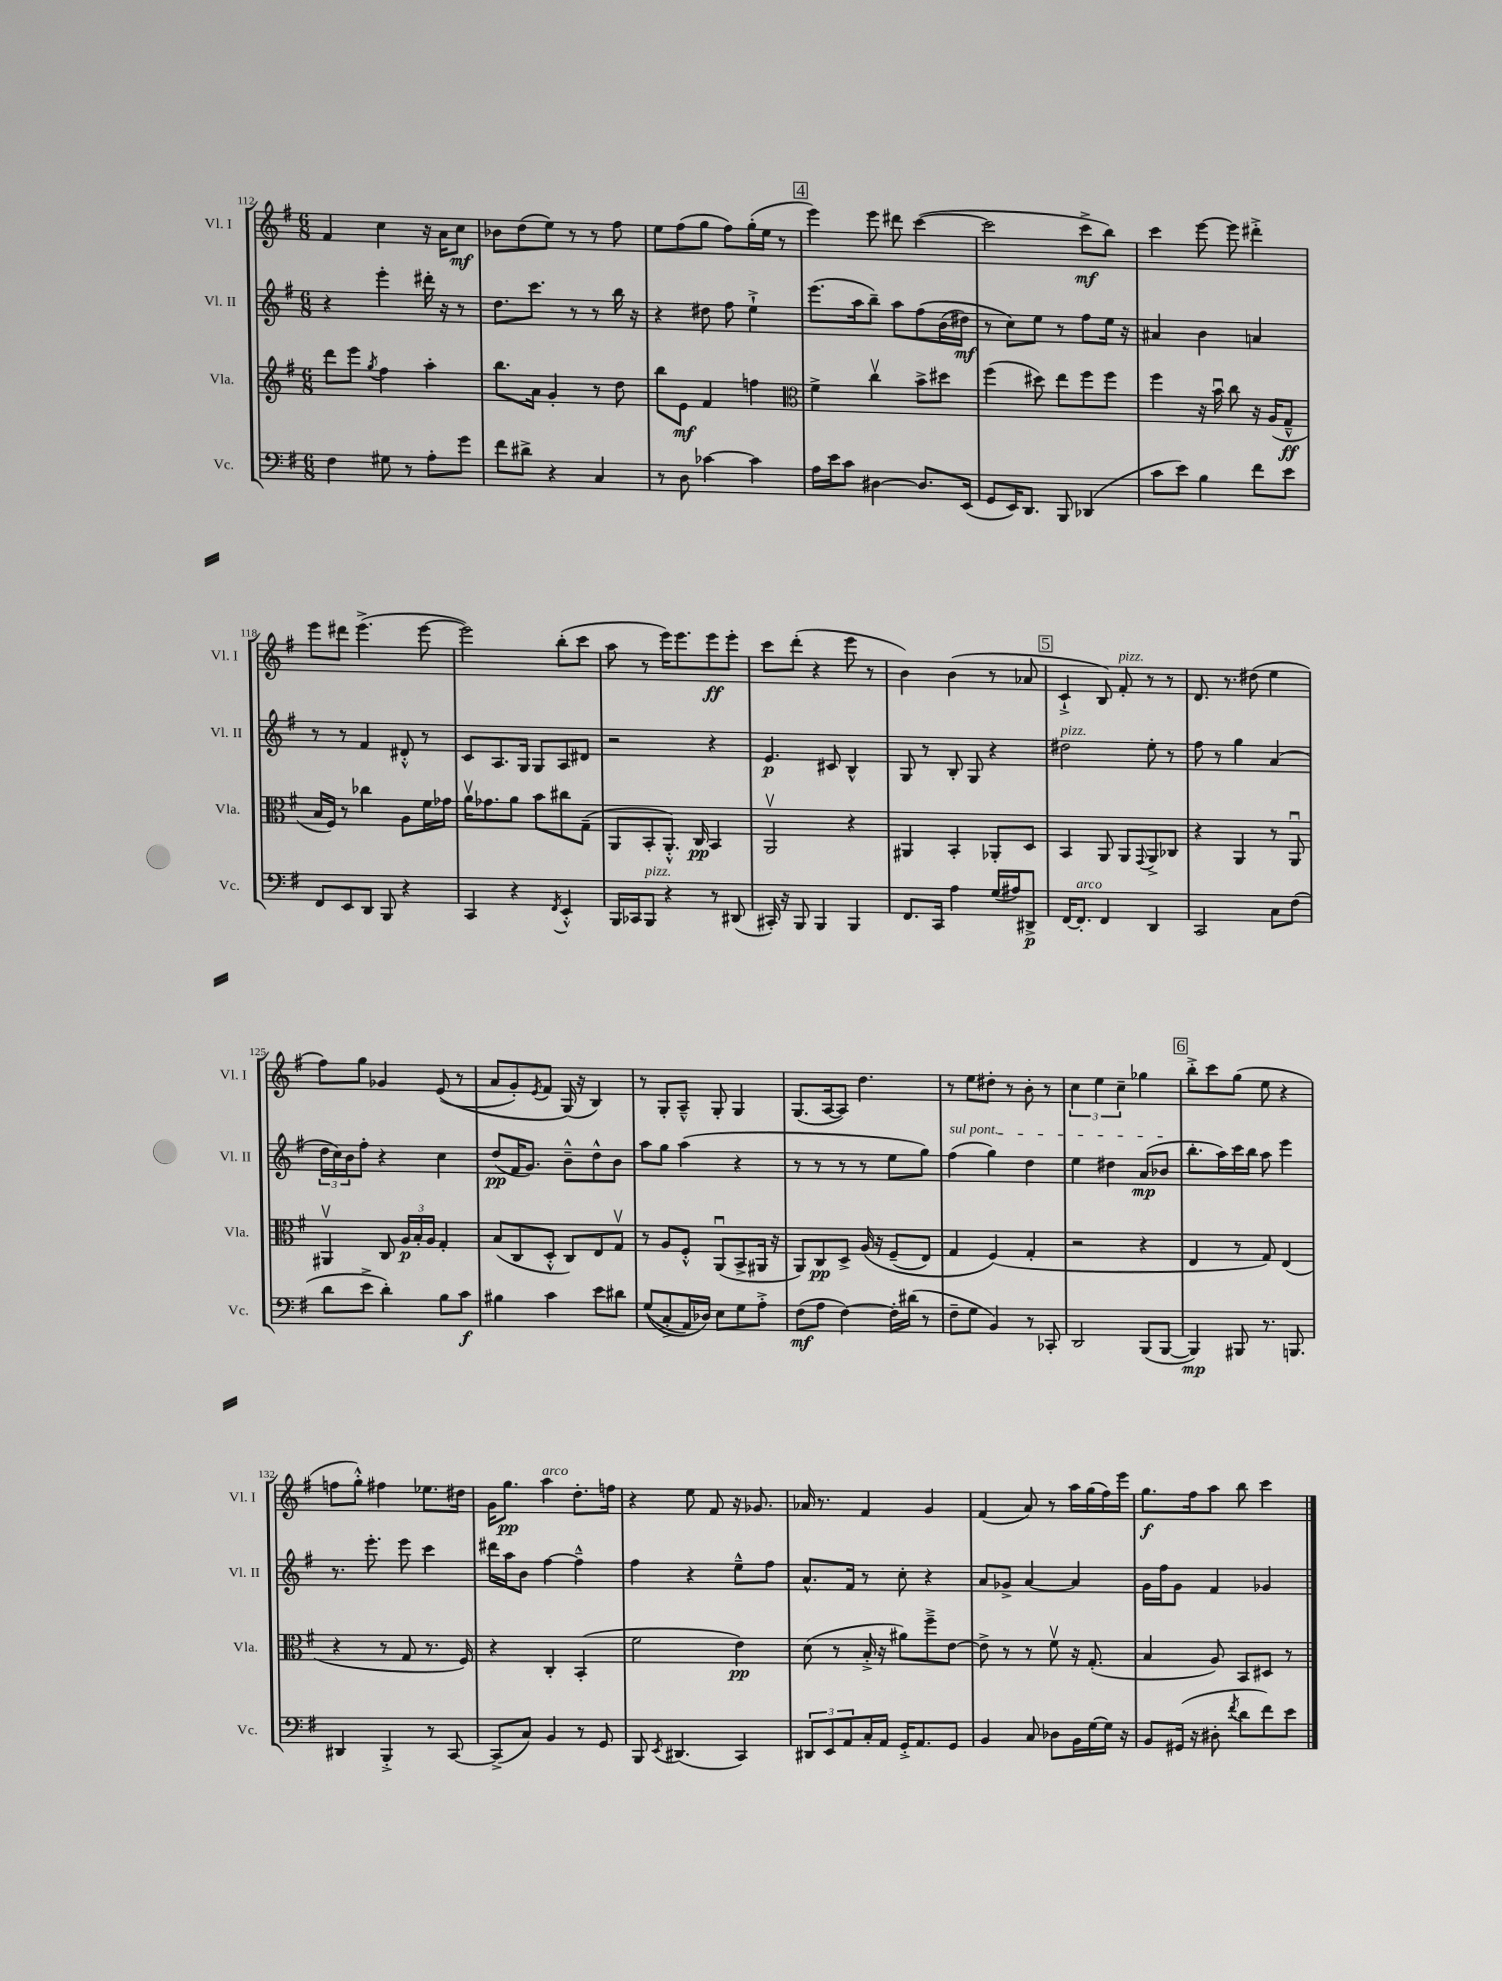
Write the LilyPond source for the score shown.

<<
\new StaffGroup <<
\new Staff = "s0" \with { instrumentName = "Vl. I" shortInstrumentName = "Vl. I" } {
    \clef treble \key g \major \numericTimeSignature \time 6/8
    fis'4 c''4 r16 a'16 c''8\mf |
    bes'8 d''8( e''8) r8 r8 fis''8 |
    e''8 fis''8( g''8 fis''8) g''16-.( e''16 r8 |
    \mark \markup { \box "4" } e'''4) e'''8 dis'''8 c'''4~( |
    c'''2 c'''8->\mf b''8) |
    c'''4 e'''8~ e'''8 dis'''4-.-> |
    e'''8 dis'''8 e'''4.->( e'''8~ |
    e'''2) b''8-.( c'''8 |
    a''8 r8 e'''16) e'''8. e'''8\ff e'''8-. |
    c'''8 d'''8-.( r4 e'''8 r8 |
    b'4) b'4( r8 aes'8 |
    \mark \markup { \box "5" } c'4-!-> b8) fis'8-.^\markup { \italic "pizz." } r8 r8 |
    d'8. r8. dis''8( e''4 |
    fis''8) g''8 ges'4 e'8(\( r8 |
    a'8 g'8-.) \acciaccatura { e'8 } fis'8 g16(\) r16 b4) |
    r8 g8-. a8---^ g8-. g4 |
    g8.( a16~ a8) d''4. |
    r8 e''8 dis''8-. r8 b'8-. r8 |
    \tuplet 3/2 { c''4 e''4 c''4-- } ges''4 |
    \mark \markup { \box "6" } b''8-.-> c'''8 g''8( e''8 r4 |
    f''8 g''8-.-^) fis''4 ees''8. dis''16 |
    g'16 g''8.\pp a''4^\markup { \italic "arco" } d''8.-. f''16 |
    r4 e''8 fis'8 r16 ges'8. |
    aes'16 r8. fis'4 g'4 |
    fis'4( a'8) r8 a''16 g''16( fis''16) e'''16 |
    g''8.\f fis''16 a''8 b''8 c'''4 \bar "|." |
}
\new Staff = "s1" \with { instrumentName = "Vl. II" shortInstrumentName = "Vl. II" } {
    \clef treble \key g \major \numericTimeSignature \time 6/8
    r4 e'''4-. dis'''16-. r16 r8 |
    d''8. c'''8. r8 r8 b''16 r16 |
    r4 dis''8 fis''8 e''4-!-> |
    \mark \markup { \box "4" } e'''8.( a''16 b''8--) a''8 fis''8\( b'16( dis''16\mf) |
    r8 c''8\) e''8 r8 fis''8 e''16 r16 |
    ais'4 b'4 a'4 |
    r8 r8 fis'4 dis'8-.-^ r8 |
    c'8 a8. g16 g8 a8 dis'8 |
    r2 r4 |
    e'4.\p cis'8 b4-^ |
    g8 r8 b8-. g8 r4 |
    \mark \markup { \box "5" } dis''2^\markup { \italic "pizz." } e''8-. r8 |
    fis''8 r8 g''4 a'4( |
    \tuplet 3/2 { d''16 c''16) b'16 } fis''8-. r4 c''4 |
    d''8\pp( fis'16 g'8.) b'8---^ d''8-^ b'8 |
    a''8 g''8 a''4( r4 |
    r8 r8 r8 r8 e''8 g''8) |
    \once \override TextSpanner.bound-details.left.text = \markup { \italic "sul pont." } fis''4\startTextSpan( g''4) d''4 |
    e''4 dis''4 a'8\mp( bes'8\stopTextSpan |
    \mark \markup { \box "6" } b''8.-. a''16) c'''16 b''16 a''8 e'''4 |
    r8. e'''8.-. e'''8 c'''4 |
    dis'''16 a''16 b'8 fis''4~ fis''4---^ |
    fis''4 r4 e''8---^ fis''8 |
    a'8.-^ fis'16 r8 c''8-. r4 |
    a'8 ges'8-> a'4~ a'4 |
    g'16 fis''16 g'8 fis'4 ges'4 \bar "|." |
}
\new Staff = "s2" \with { instrumentName = "Vla." shortInstrumentName = "Vla." } {
    \clef treble \key g \major \numericTimeSignature \time 6/8
    d'''8 e'''8 \acciaccatura { g''8 } fis''4 a''4-. |
    b''8. a'16 g'4-. r8 d''8 |
    b''8 e'8\mf fis'4 f''4 |
    \mark \markup { \box "4" } \clef alto fis'4-> c''4\upbow b'8-> dis''8 |
    fis''4( dis''8) e''8 fis''8 fis''8 |
    fis''4 r16 b'16\downbow c''8 r16 a16( g8---^\ff |
    b16 fis16) r8 ces''4 a8 fis'16 ges'16 |
    a'16\upbow ges'8. a'8 b'8 cis''8 g8--( |
    a,8 b,8-. a,8.-.-^) c16\pp b,4 |
    a,2\upbow r4 |
    ais,4 b,4-. aes,8-. d8 |
    \mark \markup { \box "5" } b,4 a,8 a,8 \appoggiatura { g,8 } a,8-> ces8 |
    r4 a,4 r8 a,8\downbow |
    ais,4\upbow c8 \tuplet 3/2 { a16\p b16-. a16 } g4-. |
    b8( c8 d8-.-^ c8) e8 g8\upbow |
    r8 a8 fis8-.-^ a,8\downbow( b,8-> ais,16 r16 |
    a,8) c8\pp d8-> a16\( r16 fis8--( e8) |
    g4 fis4(\) g4-. |
    r2 r4 |
    \mark \markup { \box "6" } e4 r8 g8) e4( |
    r4 r8 g8 r8. fis16) |
    r4 c4-. b,4-.( |
    fis'2 e'4\pp) |
    d'8( r8 b16-.-> r16 ais'8) fis''8---> e'8~ |
    e'8-> r8 r8 fis'8\upbow r16 g8.-.( |
    b4 a8) b,8 dis8 r8 \bar "|." |
}
\new Staff = "s3" \with { instrumentName = "Vc." shortInstrumentName = "Vc." } {
    \clef bass \key g \major \numericTimeSignature \time 6/8
    fis4 gis8 r8 a8-. g'8 |
    fis'8 dis'8-> r4 c4 |
    r8 d8 ces'4~ ces'4 |
    \mark \markup { \box "4" } a16 e'16 c'8 dis4~ dis8. e,16( |
    g,8 e,16) d,8. b,,8 des,4( |
    c'8 e'8) b4 fis'8 e'8 |
    fis,8 e,8 d,8 b,,8 r4 |
    c,4 r4 \acciaccatura { fis,8 } e,4-.-^ |
    b,,16 ces,16 b,,8^\markup { \italic "pizz." } r4 r8 dis,8( |
    cis,16-.) r16 b,,8 b,,4 b,,4 |
    fis,8. c,16 a4 g16( ais16) dis,8->\p |
    \mark \markup { \box "5" } fis,16~ fis,8.-.^\markup { \italic "arco" } fis,4 d,4 |
    c,2 c8 fis8( |
    d'8 e'8-> d'4-.) b8 c'8\f |
    bis4 c'4 e'8 dis'8 |
    g8(\( c8-.-> a,16) des16\) e8 g8 a8-.-> |
    fis8\mf( a8 fis4~) fis16-. dis'16( r8 |
    fis8-- g8 b,4) r8 ces,8-. |
    d,2 b,,8( b,,8~ |
    \mark \markup { \box "6" } b,,4\mp) bis,,8 r8. b,,8. |
    dis,4 b,,4-.-> r8 c,8~ |
    c,8->( c8) b,4 r8 g,8 |
    b,,8 \acciaccatura { e,8 } dis,4.( c,4) |
    \tuplet 3/2 { dis,8 e,8 a,8 } c16-. a,16 g,16-.-> a,8. g,8 |
    b,4 c8 des8 b,16 g16~ g16 r16 |
    b,8 gis,16( r16 dis8-. \acciaccatura { fis'8 } d'8 fis'8) e'8 \bar "|." |
}
>>
>>
\layout { \context { \Score currentBarNumber = #112 } }
